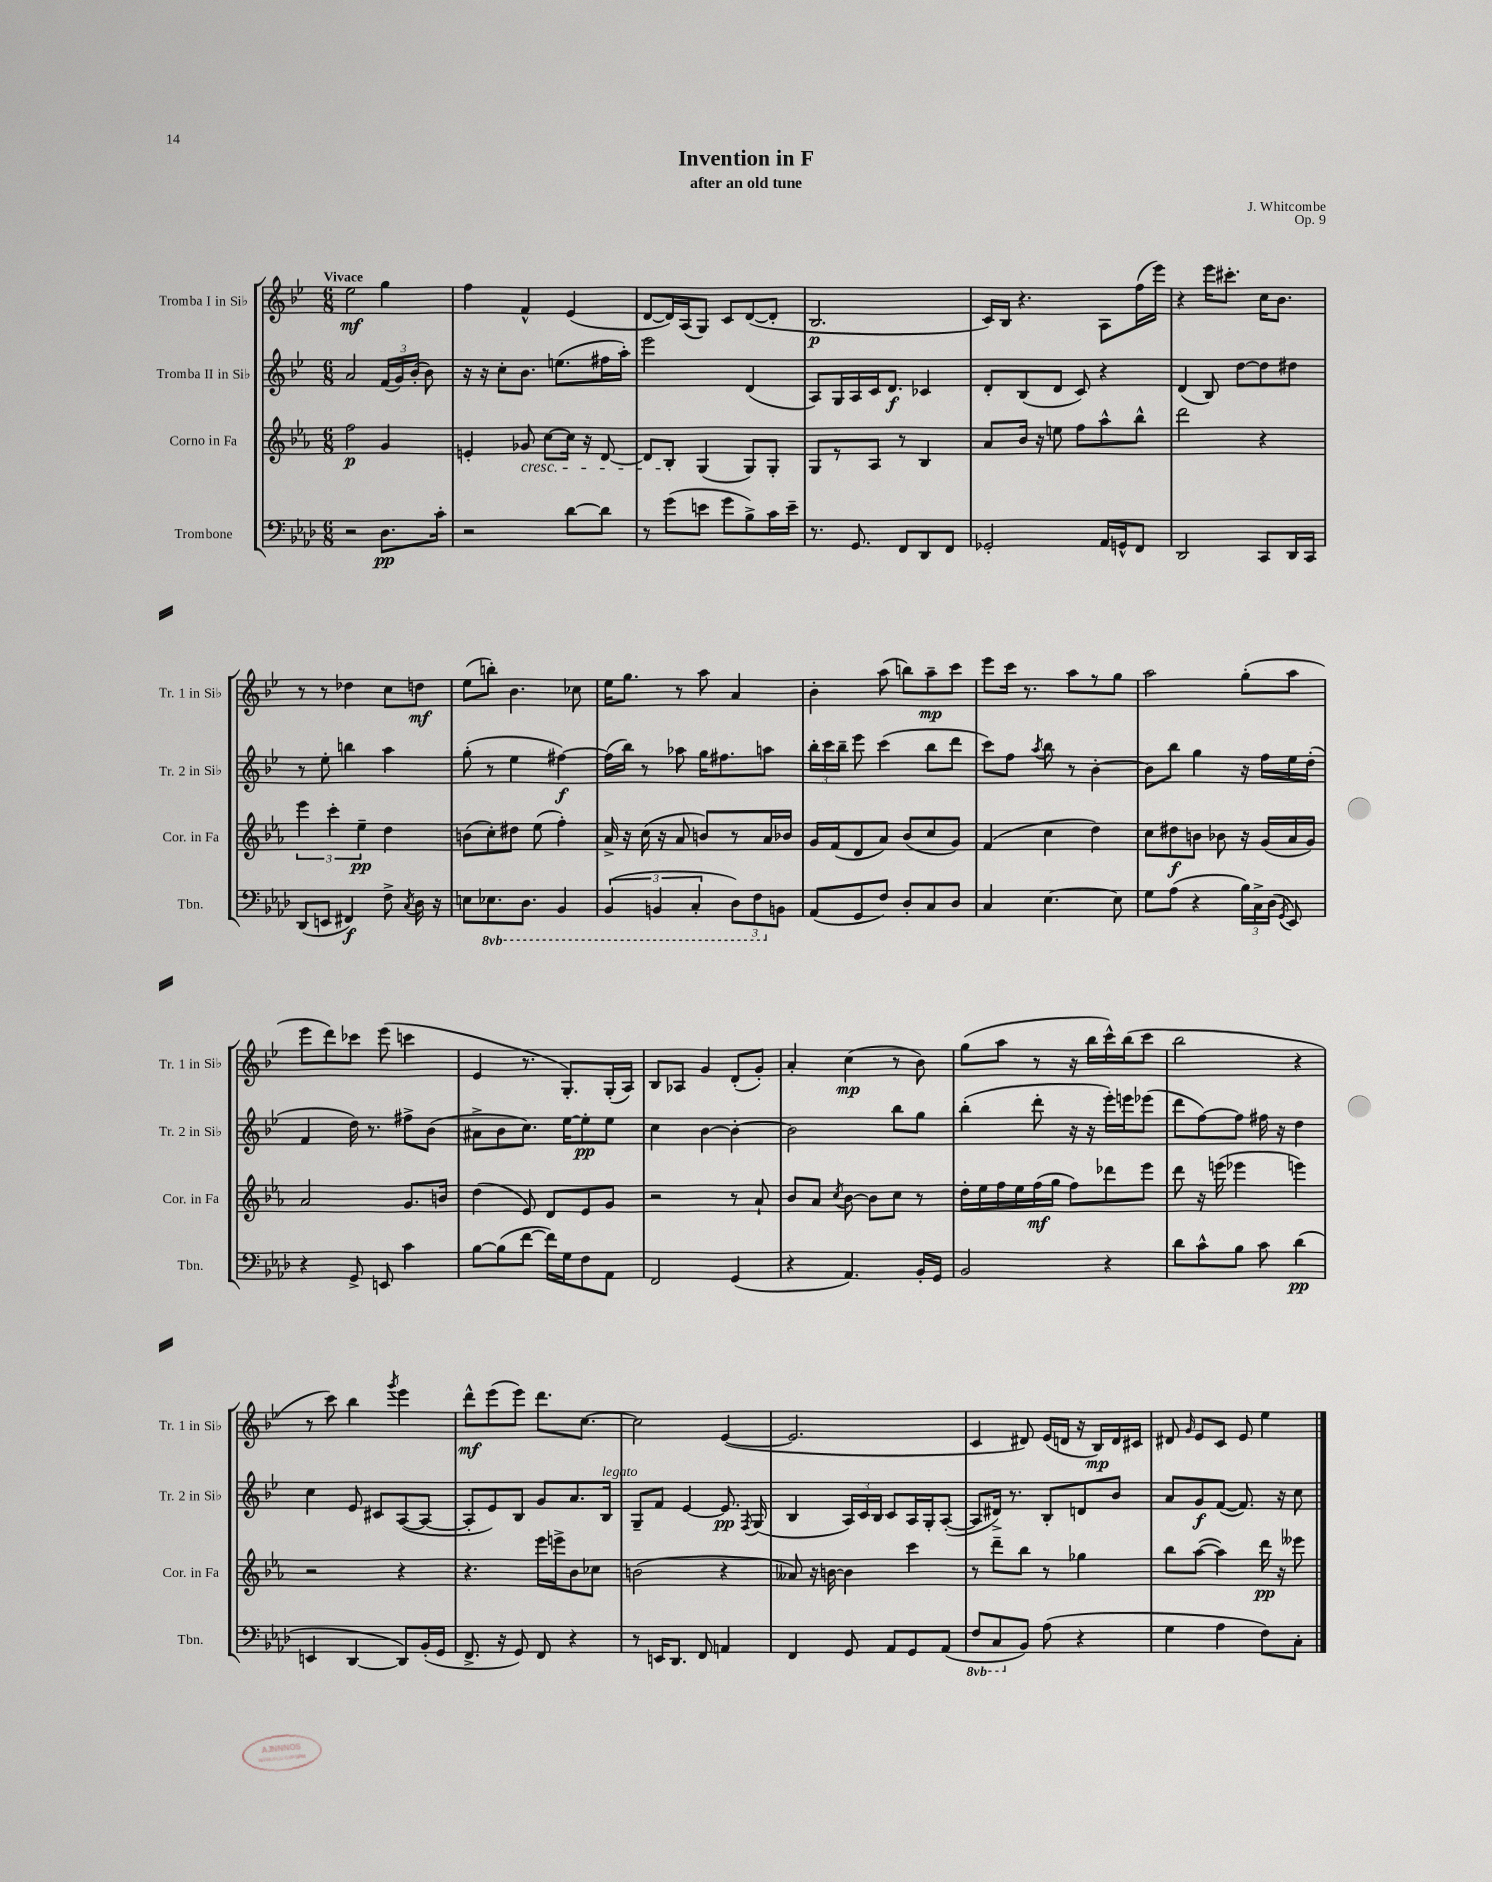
\header { title = "Invention in F" composer = "J. Whitcombe" subtitle = "after an old tune" opus = "Op. 9" }
<<
\new StaffGroup <<
\new Staff = "s0" \with { instrumentName = "Tromba I in Sib" shortInstrumentName = "Tr. 1 in Sib" } {
    \clef treble \key bes \major \numericTimeSignature \time 6/8 \tempo "Vivace"
    \autoBeamOff ees''2\mf g''4 |
    f''4 f'4-^ ees'4( |
    d'8[~ d'16) a16( g8]) c'8[ d'8~( d'8]-. |
    bes2.\p |
    c'16[) bes16] r4. a8[ f''16( ees'''16]) |
    r4 ees'''16[ cis'''8.]-. c''16[ bes'8.] |
    r8 r8 des''4 c''8[ d''8]\mf |
    ees''8[( b''8]-.) bes'4. ces''8 |
    ees''16[ g''8.] r8 a''8 a'4 |
    bes'4-. a''8( b''8[) a''8--\mp c'''8] |
    ees'''8[ c'''16] r8. a''8[ r8 g''8] |
    a''2 g''8[-.( a''8] |
    ees'''8[ d'''8) ces'''8] ees'''8( c'''4 |
    ees'4 r8. g8.[-.) g16-.( a16]) |
    bes8[ aes8] g'4 d'8[-.( g'8]-.) |
    a'4-. c''4\mp( r8 bes'8) |
    g''8[( a''8] r8 r16 bes''16[ c'''16-^) bes''16( c'''8] |
    bes''2 r4 |
    r8 c'''8) bes''4 \acciaccatura { g'''8 } ees'''4 |
    d'''8[-^\mf ees'''8( ees'''8]) d'''8.[ c''8.]~ |
    c''2 ees'4~( |
    ees'2. |
    c'4 dis'8) ees'16[( d'16] r16 bes16[\mp) d'16 cis'16] |
    dis'8 \grace { g'16 } ees'8[ c'8] ees'8 ees''4 \bar "|." |
}
\new Staff = "s1" \with { instrumentName = "Tromba II in Sib" shortInstrumentName = "Tr. 2 in Sib" } {
    \clef treble \key bes \major \numericTimeSignature \time 6/8
    \autoBeamOff a'2 \tuplet 3/2 { f'16[( g'16) bes'16]-.( } bes'8) |
    r16 r16 c''8[-. bes'8.] e''8.[( fis''16 a''16]-.) |
    ees'''2 d'4( |
    a8[) g16 a16 c'16 d'8.]\f ces'4 |
    d'8[-. bes8( d'8] c'8) r4 |
    d'4( bes8) d''8[~ d''8 dis''8] |
    r8 ees''8-. b''4 a''4 |
    g''8-.( r8 ees''4 fis''4~\f) |
    fis''16[( bes''16]) r8 aes''8 g''16[ fis''8. a''8] |
    \tuplet 3/2 { bes''16[-. c'''16 bes''16]-- } ees'''8 c'''4( bes''8[ d'''8] |
    c'''8[) f''8] \acciaccatura { a''8 } bes''8 r8 bes'4~-. |
    bes'8[ bes''8] g''4 r16 f''16[ ees''16 d''16]-.( |
    f'4 d''16) r8. fis''8[-> bes'8]( |
    ais'8[-> bes'8 c''8.]) ees''16[~ ees''8-.\pp ees''8] |
    c''4 bes'4~ bes'4~-. |
    bes'2 bes''8[ g''8] |
    bes''4-.( d'''8-. r16 r16 ees'''16[-.) e'''16 ees'''8]( |
    d'''8[ f''8~) f''8] fis''16 r16 d''4 |
    c''4 ees'8 cis'8[ a8~( a8]~ |
    a8[-. ees'8) bes8] g'8[ a'8. bes16]^\markup { \italic "legato" } |
    g8[-- f'8] ees'4~ ees'8.\pp \acciaccatura { f8 } g16( |
    bes4 \tuplet 3/2 { a16[) c'16 bes16] } c'8[ a16 g16-. a8]~-.( |
    a8[ dis'16]->) r8. bes8[-. d'8 bes'8] |
    a'8[ g'8\f f'8]~( f'8.) r16 c''8 \bar "|." |
}
\new Staff = "s2" \with { instrumentName = "Corno in Fa" shortInstrumentName = "Cor. in Fa" } {
    \clef treble \key ees \major \numericTimeSignature \time 6/8
    \autoBeamOff f''2\p g'4 |
    e'4-. ges'8\cresc c''8[~ c''16] r16 d'8~ |
    d'8[ bes8]-.\! g4( g8[) g8]-. |
    g8[ r8 aes8] r8 bes4 |
    aes'8[ bes'16] r16 e''8 f''8[ aes''8-^ bes''8]-^ |
    d'''2 r4 |
    \tuplet 3/2 { ees'''4 c'''4-. ees''4--\pp } d''4 |
    b'8[( c''8-.) dis''8] ees''8( f''4-.) |
    aes'16-> r16 c''16( r16 aes'8 b'8[) r8 aes'16 bes'16] |
    g'16[ f'16( d'8 aes'8]) bes'8[( c''8 g'8]) |
    f'4( c''4 d''4) |
    c''8[ dis''8\f b'8] bes'8 r16 g'16[( aes'16 g'16]) |
    aes'2 g'8.[ b'16] |
    d''4( ees'8) d'8[ ees'8 g'8] |
    r2 r8 aes'8-! |
    bes'8[ aes'8] \acciaccatura { c''8 } bes'8~ bes'8[ c''8] r8 |
    d''16[-. ees''16 f''16 ees''16 f''16\mf( g''16] f''8[) des'''8 ees'''8] |
    d'''8 r16 e'''16( ees'''4 e'''4) |
    r2 r4 |
    r4. ees'''16[ e'''16-> bes'8 ces''8] |
    b'2( r4 |
    aeses'8) r16 b'16~ b'4 c'''4 |
    r8 d'''8[-- bes''8] r8 ges''4 |
    bes''8[ aes''8]~( aes''4) d'''16\pp r16 eeses'''8 \bar "|." |
}
\new Staff = "s3" \with { instrumentName = "Trombone" shortInstrumentName = "Tbn." } {
    \clef bass \key aes \major \numericTimeSignature \time 6/8 \set Staff.ottavationMarkups = #ottavation-simple-ordinals
    \autoBeamOff r2 des8.[\pp c'16]-. |
    r2 des'8[~ des'8] |
    r8 g'8[( e'8] g'8[ bes8->) c'16 e'16]-- |
    r8. g,8. f,8[ des,8 f,8] |
    ges,2-. aes,16[ g,16-^ f,8] |
    des,2 c,8[ des,16 c,16] |
    des,8[( e,8] fis,4\f) f8-> \acciaccatura { c8 } des16 r16 |
    e8[ \ottava #-1 ees,!8. des,8.] bes,,4 |
    \tuplet 3/2 { bes,,4( b,,4 c,4-. } \tuplet 3/2 { des,8[) f,8 \ottava #0 b,8] } |
    aes,8[( g,8 f8]) des8[-. c8 des8] |
    c4 ees4.~ ees8 |
    g8[ aes8]( r4 \tuplet 3/2 { bes16[) c16-> des16]( } \acciaccatura { g,8 } ees,8) |
    r4 g,8-> e,8 c'4 |
    bes8[~ bes8( f'8]~ f'16[) g16 f8 aes,8] |
    f,2 g,4( |
    r4 aes,4.) bes,16[-. g,16] |
    bes,2 r4 |
    des'8[ c'8-^ bes8] c'8 des'4\pp( |
    e,4 des,4~ des,8[) bes,16-.( g,16] |
    f,8.-> r16 g,8) f,8 r4 |
    r8 e,16[ des,8.] f,8 a,4 |
    f,4 g,8 aes,8[ g,8 aes,8]( |
    \ottava #-1 f,8[ c,8 \ottava #0 bes,8]) aes8( r4 |
    g4 aes4 f8[) c8]-. \bar "|." |
}
>>
>>
\layout { \context { \Score \remove "Bar_number_engraver" } }
